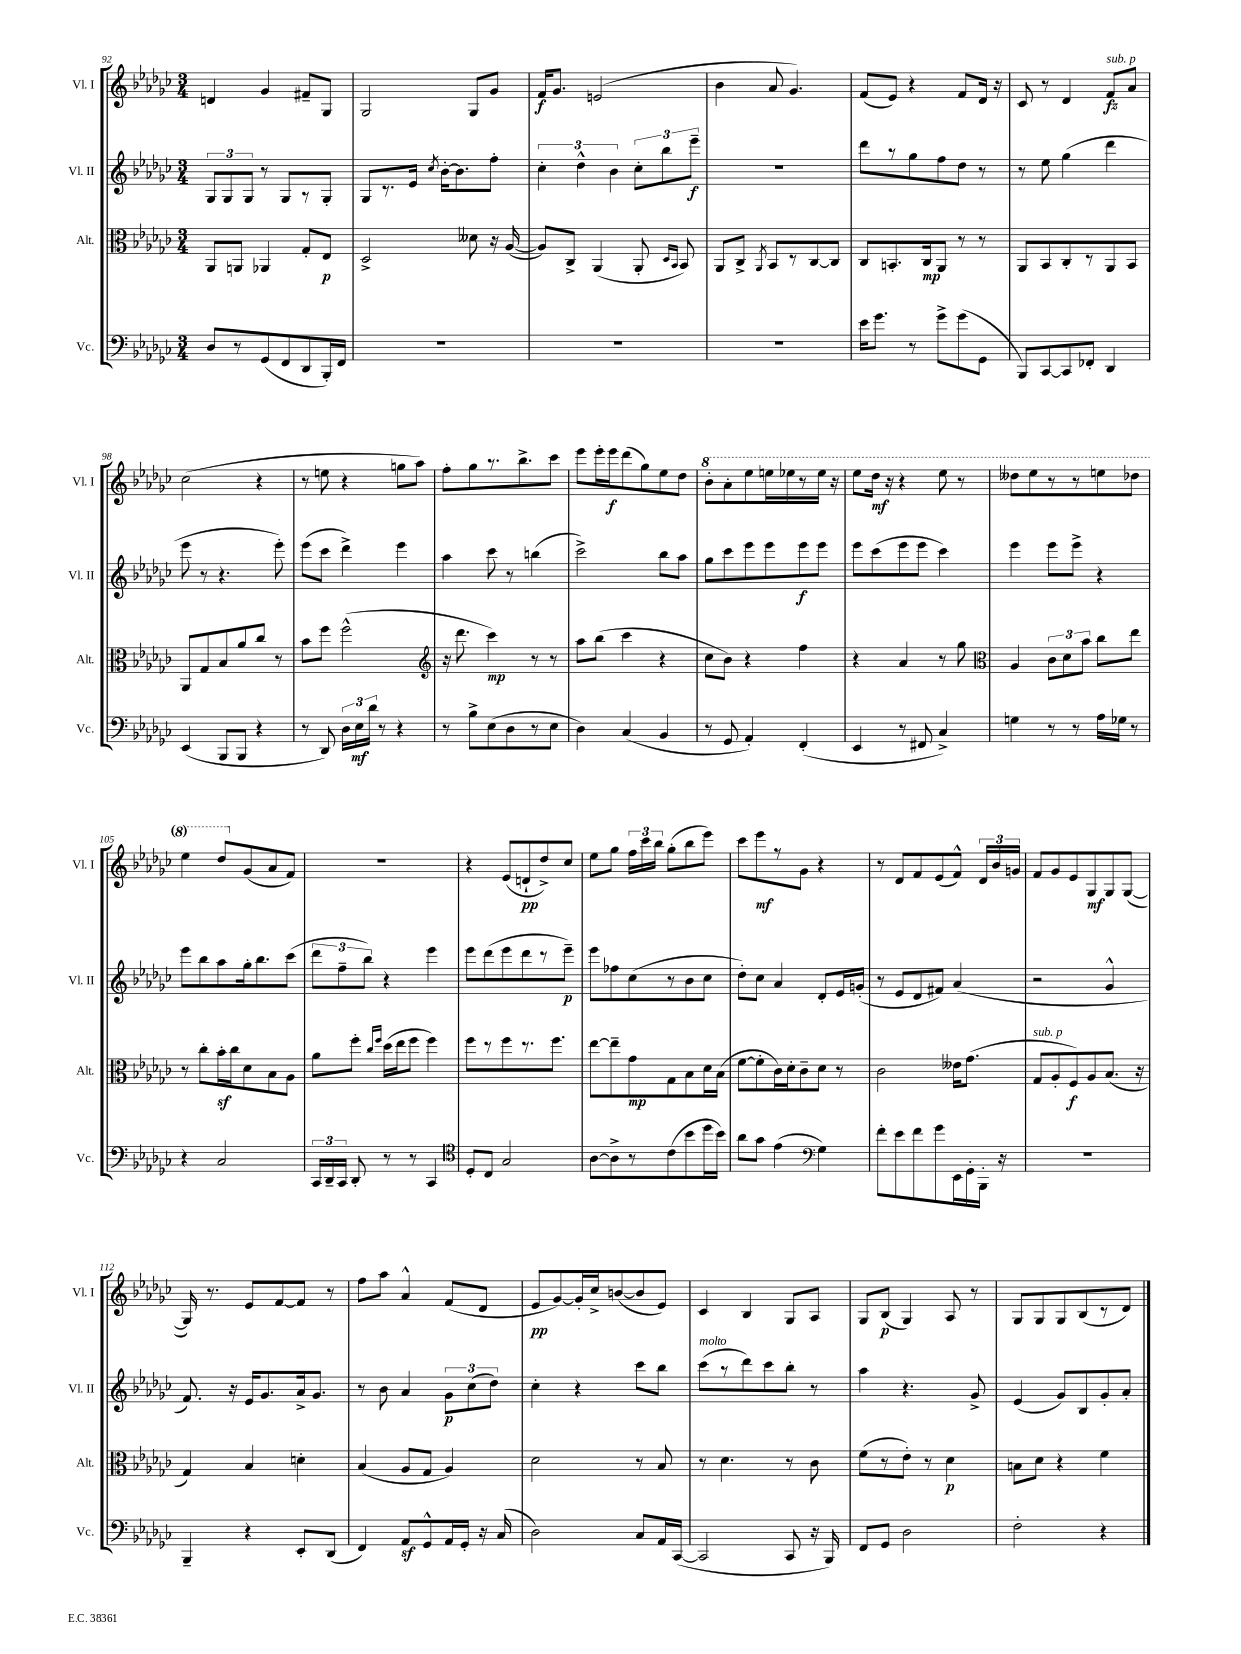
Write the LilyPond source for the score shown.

<<
\new StaffGroup <<
\new Staff = "s0" \with { instrumentName = "Vl. I" shortInstrumentName = "Vl. I" } {
    \clef treble \key ges \major \numericTimeSignature \time 3/4
    \autoBeamOff d'4 ges'4 fis'8[-- ges8] |
    ges2 ges8[ ges'8] |
    f'16[\f ges'8.] e'2( |
    bes'4 aes'8 ges'4.) |
    f'8[( ees'8]) r4 f'8[ des'16] r16 |
    ces'8 r8 des'4 f'8[\fz^\markup { \italic "sub. p" } aes'8] |
    ces''2( r4 |
    r8 e''8 r4 g''8[ aes''8]) |
    f''8[-. ges''8 r8. bes''8.-> ces'''8] |
    ees'''8[ ees'''16-. ees'''16\f des'''8( ges''8) ees''8 des''8] |
    \ottava #1 bes''8[-. aes''8-. ees'''8 e'''16 ees'''16 r8 ees'''16] r16 |
    ees'''8[ des'''16]\mf r16 r4 ees'''8 r8 |
    deses'''8[ ees'''8 r8 r8 e'''8 des'''8] |
    ees'''4 des'''8[ \ottava #0 ges'8( aes'8 f'8]) |
    R2. |
    r4 ees'8[( d'8-!\pp des''8->) ces''8] |
    ees''8[ ges''8] \tuplet 3/2 { f''16[ ces'''16 bes''16] } ges''8[-.( bes''8 ees'''8]) |
    ces'''8[ ees'''8\mf r8 ges'8] r4 |
    r8 des'8[ f'8 ees'8( f'8]-^) \tuplet 3/2 { des'16[ bes'16 g'16] } |
    f'8[ ges'8 ees'8 ges8\mf ges8 ges8]~( |
    ges16) r8. ees'8[ f'8~ f'8] r8 |
    f''8[ aes''8] aes'4-^ f'8[( des'8] |
    ees'8[\pp ges'8~) ges'16-. ces''16-> b'8~( b'8 ees'8]) |
    ces'4 bes4 ges8[ aes8] |
    ges8[ bes8]\p( ges4) aes8 r8 |
    ges8[ ges8 ges8 bes8( r8 des'8]) \bar "|." |
}
\new Staff = "s1" \with { instrumentName = "Vl. II" shortInstrumentName = "Vl. II" } {
    \clef treble \key ges \major \numericTimeSignature \time 3/4
    \autoBeamOff \tuplet 3/2 { ges8[ ges8 ges8] } r8 ges8[ r8 ges8]-. |
    ges8[ r8. ees'16] \acciaccatura { ces''8 } bes'16[~-. bes'8. f''8]-. |
    \tuplet 3/2 { ces''4-. des''4-^ bes'4 } \tuplet 3/2 { ces''8[-. bes''8 ees'''8]--\f } |
    R2. |
    des'''8[ r8 ges''8 f''8 des''8] r8 |
    r8 ees''8 ges''4( des'''4 |
    ees'''8 r8 r4. ees'''8-.) |
    ees'''8[( ces'''8] des'''4->) ees'''4 |
    aes''4 ces'''8 r8 b''4( |
    ces'''2->) bes''8[ aes''8] |
    ges''8[ ces'''8 ees'''8 ees'''8 ees'''8\f ees'''8] |
    ees'''8[ ces'''8( ees'''8 ees'''8] ces'''4) |
    ees'''4 ees'''8[ ees'''8]-> r4 |
    ees'''8[ bes''8 aes''8 ges''16-. bes''8. ces'''8]( |
    \tuplet 3/2 { des'''8[ f''8-- bes''8]) } r4 ees'''4 |
    ees'''8[ des'''8( ees'''8 des'''8 r8 ees'''8]--\p) |
    ees'''8[ fes''8 ces''8( r8 bes'8 ces''8] |
    des''8[-.) ces''8] aes'4 des'8[-. ees'16 g'16]-.( |
    r8 ees'8[ des'8 fis'8]) aes'4( |
    r2 ges'4-^ |
    f'8.) r16 ees'16[ ges'8. aes'16-> ges'8.] |
    r8 bes'8 aes'4 \tuplet 3/2 { ges'8[\p ces''8( des''8]) } |
    ces''4-. r4 ces'''8[ bes''8] |
    ces'''8[^\markup { \italic "molto" }( r8 des'''8) ces'''8 bes''8]-. r8 |
    aes''4 r4. ges'8-> |
    ees'4( ges'8[) bes8 ges'8-. aes'8]-. \bar "|." |
}
\new Staff = "s2" \with { instrumentName = "Alt." shortInstrumentName = "Alt." } {
    \clef alto \key ges \major \numericTimeSignature \time 3/4
    \autoBeamOff aes,8[ a,8] aes,4 ges8[-. ees8]\p |
    des2-> deses'8 r16 aes16~( |
    aes8[) ces8]-> aes,4( aes,8-. \grace { des16[ bes,16] } bes,8) |
    aes,8[ ces8]-> \acciaccatura { aes,8 } bes,8[ r8 ces8~ ces8] |
    ces8[ b,8.-. ces16\mp aes,8] r8 r8 |
    aes,8[ bes,8 ces8-. r8 aes,8 bes,8] |
    aes,8[ ges8 bes8 aes'8 ces''8] r8 |
    bes'8[ f''8] f''2-^( |
    \clef treble r16 des'''8. ces'''4\mp) r8 r8 |
    aes''8[ bes''8]( ces'''4 r4 |
    ces''8[ bes'8]) r4 f''4 |
    r4 aes'4 r8 ges''8 |
    \clef alto aes4 \tuplet 3/2 { ces'8[ des'8 bes'8] } ces''8[ ees''8] |
    r8 ces''8[-. bes'16-.\sf ces''16 des'8 bes8 aes8] |
    aes'8[ f''8]-. \grace { ces''16[ f''16] } des''16[( ees''16 f''8] f''4) |
    f''8[ r8 f''8 r8. f''8.] |
    ees''8[~ ees''8-- ges'8\mp ges8 bes8 des'16 bes16]( |
    f'8[~ f'8-. ces'16) des'16-. ces'8-- des'8] r8 |
    ces'2 eeses'16[ ges'8.]( |
    ges8[^\markup { \italic "sub. p" } aes8-. f8\f) aes8 bes8.]( r16 |
    ges4) bes4 d'4-. |
    bes4( aes8[ ges8] aes4) |
    des'2 r8 bes8 |
    r8 des'4. r8 ces'8 |
    f'8[( r8 ees'8]-.) r8 des'4\p |
    b8[ des'8] r4 f'4 \bar "|." |
}
\new Staff = "s3" \with { instrumentName = "Vc." shortInstrumentName = "Vc." } {
    \clef bass \key ges \major \numericTimeSignature \time 3/4
    \autoBeamOff des8[ r8 ges,8( f,8 des,8 bes,,16-.) f,16] |
    R2. |
    R2. |
    R2. |
    ees'16[ ges'8.] r8 ges'8[-> ges'8( ges,8] |
    bes,,8[) ces,8~ ces,8 fes,8]-. des,4 |
    ees,4( bes,,8[ bes,,8] r4 |
    r8 des,8) \tuplet 3/2 { des16[ ees16\mf des'16] } r8 r4 |
    r8 bes8[-> ees8( des8 r8 ees8] |
    des4) ces4( bes,4 |
    r8 ges,8 aes,4-.) f,4-.( |
    ees,4 r8 fis,8 ces4->) |
    g4 r8 r8 aes16[ ges16] r8 |
    r4 ces2 |
    \tuplet 3/2 { ces,16[ des,16-- ces,16] } des,8-. r8 r8 ces,4 |
    \clef tenor des8[-. ces8] ges2 |
    aes8[~ aes8-> r8 ces'8( bes'8 des''16 bes'16]) |
    aes'8[ ges'8] ees'4( \clef bass ges4) |
    f'8[-. ees'8 f'8 ges'8 ees,16 ges,16-. bes,,16]-. r16 |
    R2. |
    bes,,4-- r4 ees,8[-. des,8]( |
    f,4) aes,8[\sf ges,8-^ aes,16 ges,16]-. r16 ces16( |
    des2) ces8[ aes,16 ces,16]~( |
    ces,2 ces,8 r16 bes,,16) |
    f,8[ ges,8] des2 |
    f2-. r4 \bar "|." |
}
>>
>>
\layout { \context { \Score currentBarNumber = #92 } }
